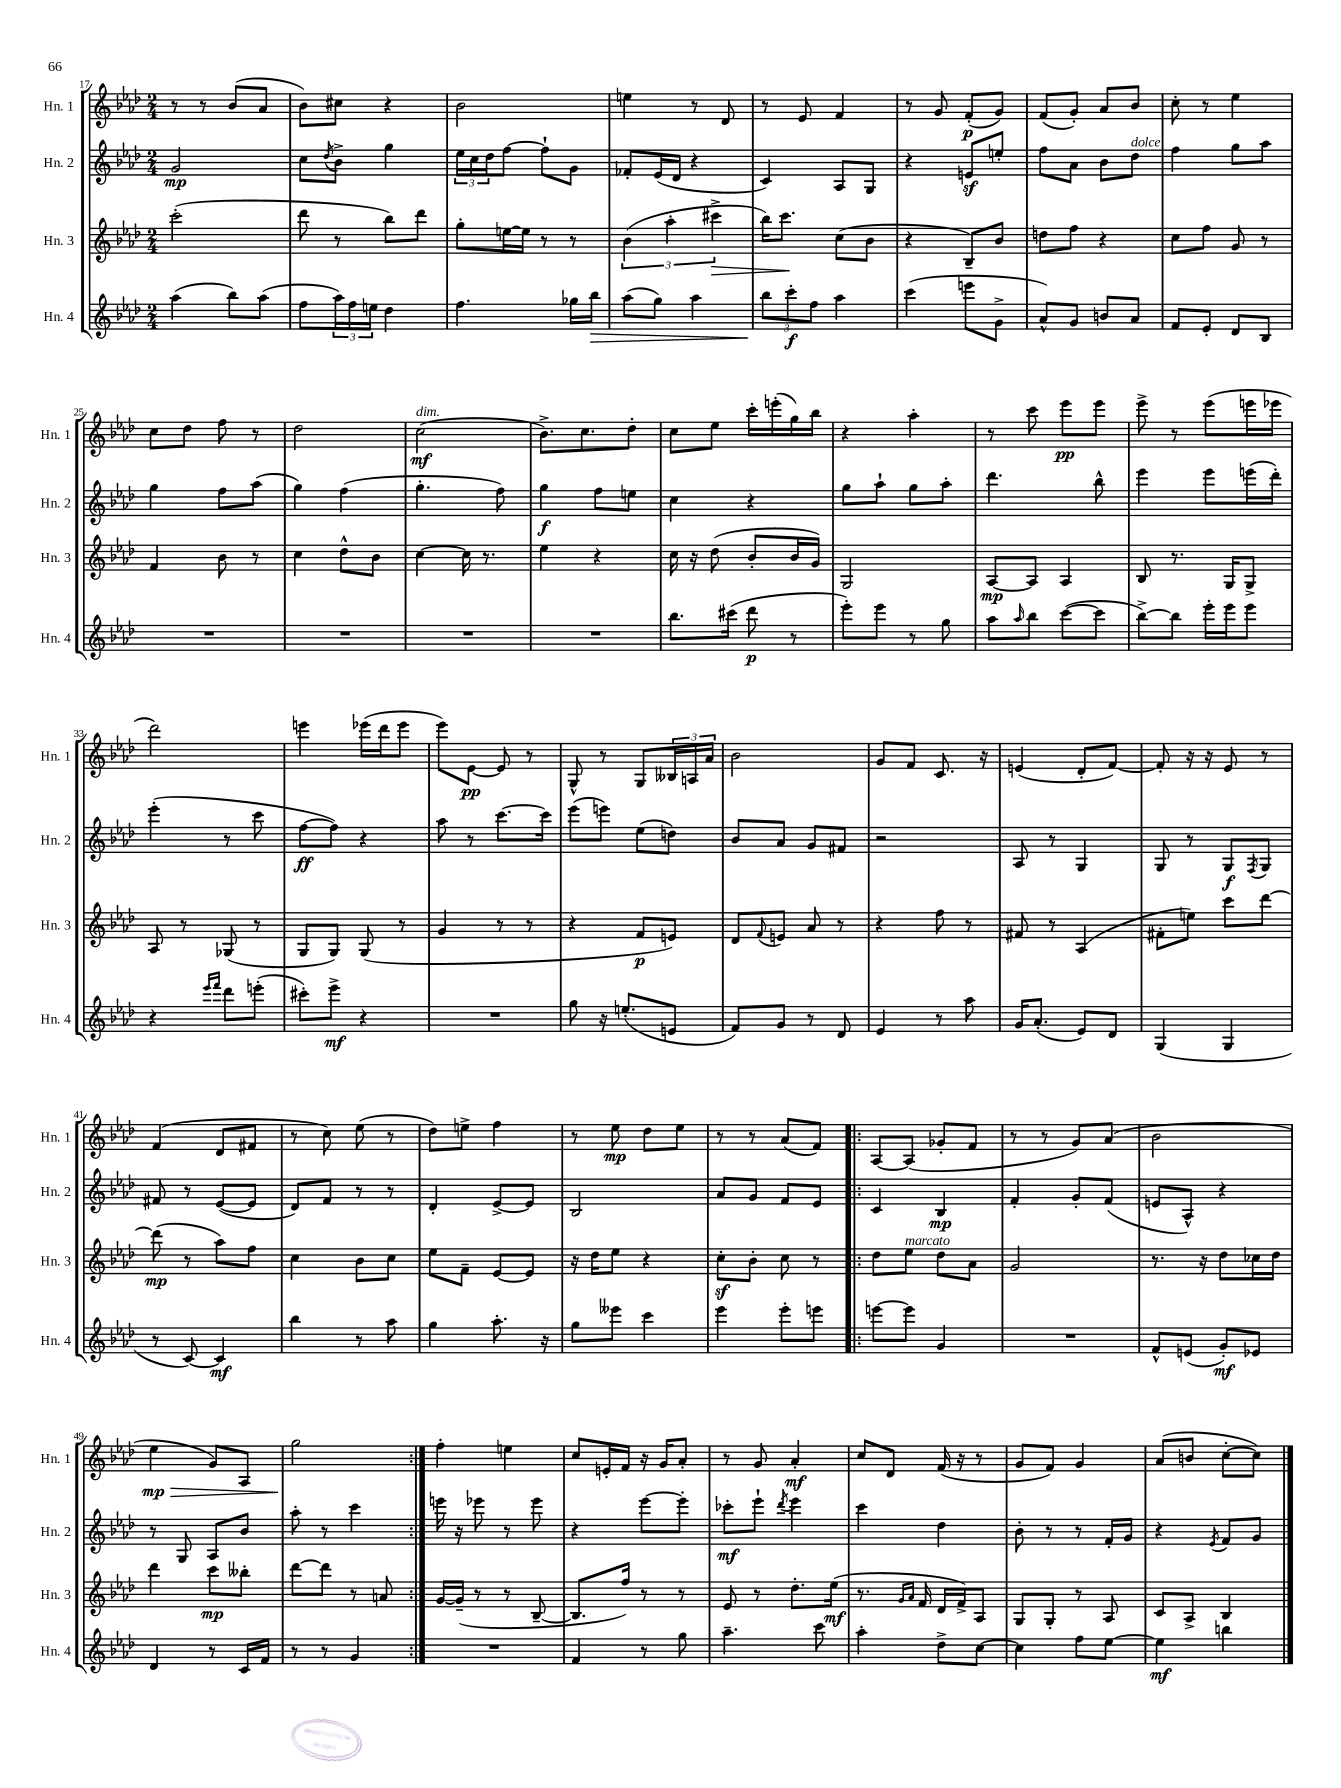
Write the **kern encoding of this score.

**kern	**dynam	**kern	**dynam	**kern	**dynam	**kern	**dynam
*part4	*part4	*part3	*part3	*part2	*part2	*part1	*part1
*staff4	*staff4	*staff3	*staff3	*staff2	*staff2	*staff1	*staff1
*I"Hn. 4	*	*I"Hn. 3	*	*I"Hn. 2	*	*I"Hn. 1	*
*I'Hn. 4	*	*I'Hn. 3	*	*I'Hn. 2	*	*I'Hn. 1	*
*clefG2	*	*clefG2	*	*clefG2	*	*clefG2	*
*k[b-e-a-d-]	*	*k[b-e-a-d-]	*	*k[b-e-a-d-]	*	*k[b-e-a-d-]	*
*M2/4	*	*M2/4	*	*M2/4	*	*M2/4	*
=17	=17	=17	=17	=17	=17	=17	=17
(4aa-\	.	(2ccc'\	.	2g/	mp	8r	.
.	.	.	.	.	.	8r	.
8bb-\L)	.	.	.	.	.	(8b-/L	.
(8aa-\J	.	.	.	.	.	8a-/J	.
=18	=18	=18	=18	=18	=18	=18	=18
8ff\L	.	8ddd-\	.	8cc\L	.	8b-\L)	.
.	.	.	.	8qdd-/	.	.	.
24aa-\L)	.	8r	.	8b-^\J	.	8cc#X\J	.
24ff\	.	.	.	.	.	.	.
24een\JJ	.	.	.	.	.	.	.
4dd-\	.	8bb-\L)	.	4gg\	.	4r	.
.	.	8ddd-\J	.	.	.	.	.
=19	=19	=19	=19	=19	=19	=19	=19
4.ff\	.	8gg'\L	.	24ee-\LL	.	2b-\	.
.	.	.	.	24cc\	.	.	.
.	.	.	.	24dd-\J	.	.	.
.	.	[16een\L	.	[8ff\J	.	.	.
.	.	16ee\JJ]	.	.	.	.	.
.	.	8r	.	8ff`\L]	.	.	.
16gg-X\LL	.	8r	.	8g\J	.	.	.
!	!LO:HP:b	!	!	!	!	!	!
16bb-\JJ	>	.	.	.	.	.	.
=20	=20	=20	=20	=20	=20	=20	=20
(8aa-\L	.	(6b-\	.	8f-X'/L	.	4een\	.
8gg\J)	.	.	.	(16e-/L	.	.	.
.	.	6aa-'\	.	.	.	.	.
.	.	.	.	16d-/JJ	.	.	.
4aa-\	.	.	.	4r	.	8r	.
!	!	!	!LO:HP:b	!	!	!	!
.	.	6ccc#X^\	>	.	.	.	.
.	.	.	.	.	.	8d-/	.
=21	=21	=21	=21	=21	=21	=21	=21
12bb-\L	.	16bb-\KL)	.	4c/)	.	8r	.
.	.	8.ccc\J	.	.	.	.	.
12ccc'\	] f	.	.	.	.	.	.
.	.	.	.	.	.	8e-/	.
12ff\J	.	.	.	.	.	.	.
4aa-\	.	(8cc\L	]	8A-/L	.	4f/	.
.	.	8b-\J	.	8G/J	.	.	.
=22	=22	=22	=22	=22	=22	=22	=22
(4ccc\	.	4r	.	4r	.	8r	.
.	.	.	.	.	.	8g/	.
8eeen\L	.	8B-~/L)	.	8enz/L	.	(8f'/L	p
8g^\J	.	8b-/J	.	8een'/J	.	8g/J)	.
=23	=23	=23	=23	=23	=23	=23	=23
8a-^^/L)	.	8ddn\L	.	8ff\L	.	(8f/L	.
8g/J	.	8ff\J	.	8a-\J	.	8g'/J)	.
8bn/L	.	4r	.	8b-\L	.	8a-/L	.
!	!	!	!	!LO:TX:a:i:t=dolce	!	!	!
8a-/J	.	.	.	8dd-\J	.	8b-/J	.
=24	=24	=24	=24	=24	=24	=24	=24
8f/L	.	8cc\L	.	4ff\	.	8cc'\	.
8e-'/J	.	8ff\J	.	.	.	8r	.
8d-/L	.	8g/	.	8gg\L	.	4ee-\	.
8B-/J	.	8r	.	8aa-\J	.	.	.
!!LO:LB:g=z
=25	=25	=25	=25	=25	=25	=25	=25
2r	.	4f/	.	4gg\	.	8cc\L	.
.	.	.	.	.	.	8dd-\J	.
.	.	8b-\	.	8ff\L	.	8ff\	.
.	.	8r	.	(8aa-\J	.	8r	.
=26	=26	=26	=26	=26	=26	=26	=26
2r	.	4cc\	.	4gg\)	.	2dd-\	.
.	.	8dd-^^\L	.	(4ff\	.	.	.
.	.	8b-\J	.	.	.	.	.
=27	=27	=27	=27	=27	=27	=27	=27
!	!	!	!	!	!	!LO:TX:a:i:t=dim.	!
2r	.	[4cc\	.	4.gg'\	.	(2cc\	mf
.	.	16cc\]	.	.	.	.	.
.	.	8.r	.	.	.	.	.
.	.	.	.	8ff\)	.	.	.
=28	=28	=28	=28	=28	=28	=28	=28
2r	.	4ee-\	.	4gg\	f	8.b-^\L)	.
.	.	.	.	.	.	8.cc\	.
.	.	4r	.	8ff\L	.	.	.
.	.	.	.	8een\J	.	8dd-'\J	.
=29	=29	=29	=29	=29	=29	=29	=29
8.bb-\L	.	16cc\	.	4cc\	.	8cc\L	.
.	.	16r	.	.	.	.	.
.	.	(8dd-\	.	.	.	8ee-\J	.
(16ccc#X\Jk	.	.	.	.	.	.	.
8ddd-\	p	8b-'/L	.	4r	.	16ccc'\LL	.
.	.	.	.	.	.	(16eeen'\	.
8r	.	16b-/L	.	.	.	16gg\)	.
.	.	16g/JJ)	.	.	.	16bb-\JJ	.
=30	=30	=30	=30	=30	=30	=30	=30
8eee-'\L)	.	2G/	.	8gg\L	.	4r	.
8eee-\J	.	.	.	8aa-`\J	.	.	.
8r	.	.	.	8gg\L	.	4aa-'\	.
8gg\	.	.	.	8aa-'\J	.	.	.
=31	=31	=31	=31	=31	=31	=31	=31
8aa-\L	.	[8A-/L	mp	4.ddd-\	.	8r	.
16qqaa-/	.	.	.	.	.	.	.
8bb-\J	.	8A-/J]	.	.	.	8ccc\	.
([8ccc\L	.	4A-/	.	.	.	8eee-\L	pp
8ccc\J]	.	.	.	8bb-^^\	.	8eee-\J	.
=32	=32	=32	=32	=32	=32	=32	=32
[8bb-^\L)	.	8B-/	.	4eee-\	.	8eee-^\	.
8bb-\J]	.	8.r	.	.	.	8r	.
16eee-'\LL	.	.	.	8eee-\L	.	(8eee-\L	.
16eee-\J	.	16G/KL	.	.	.	.	.
8eee-\J	.	8G^/J	.	(16eeen\L	.	16eeen\L	.
.	.	.	.	16ddd-'\JJ)	.	16eee-X\JJ	.
!!LO:LB:g=z
=33	=33	=33	=33	=33	=33	=33	=33
4r	.	8A-/	.	(4eee-'\	.	2ddd-\)	.
.	.	8r	.	.	.	.	.
16qqeee-/LL	.	.	.	.	.	.	.
16qqfff/JJ	.	.	.	.	.	.	.
8ddd-\L	.	(8G-X/	.	8r	.	.	.
(8eeen'\J	.	8r	.	8ccc\	.	.	.
=34	=34	=34	=34	=34	=34	=34	=34
8ccc#X'\L)	.	8G/L	.	[8ff\L	ff	4eeen\	.
8eee-^\J	mf	8G/J)	.	8ff\J])	.	.	.
4r	.	(8G/	.	4r	.	(16eee-X\LL	.
.	.	.	.	.	.	16ddd-\J	.
.	.	8r	.	.	.	8eee-\J	.
=35	=35	=35	=35	=35	=35	=35	=35
2r	.	4g/	.	8aa-\	.	8eee-\L)	.
.	.	.	.	8r	.	[8e-\J	pp
.	.	8r	.	[8.ccc\L	.	8e-/]	.
.	.	8r	.	.	.	8r	.
.	.	.	.	16ccc\Jk]	.	.	.
=36	=36	=36	=36	=36	=36	=36	=36
8gg\	.	4r	.	(8eee-\L	.	8G^^/	.
16r	.	.	.	8eeen\J)	.	8r	.
(8.een'/L	.	.	.	.	.	.	.
.	.	8f/L	p	(8ee-\L	.	8G/L	.
8en/J	.	8en/J)	.	8ddn\J)	.	24B--X/L	.
.	.	.	.	.	.	24An/	.
.	.	.	.	.	.	24a-/JJ	.
=37	=37	=37	=37	=37	=37	=37	=37
8f/L)	.	8d-/L	.	8b-/L	.	2b-\	.
.	.	8qqf/	.	.	.	.	.
8g/J	.	8en/J	.	8a-/J	.	.	.
8r	.	8a-/	.	8g/L	.	.	.
8d-/	.	8r	.	8f#X/J	.	.	.
=38	=38	=38	=38	=38	=38	=38	=38
4e-/	.	4r	.	2r	.	8g/L	.
.	.	.	.	.	.	8f/J	.
8r	.	8ff\	.	.	.	8.c/	.
8aa-\	.	8r	.	.	.	.	.
.	.	.	.	.	.	16r	.
=39	=39	=39	=39	=39	=39	=39	=39
16g/KL	.	8f#X/	.	8A-/	.	(4en/	.
(8.a-'/J	.	.	.	.	.	.	.
.	.	8r	.	8r	.	.	.
8e-/L)	.	(4A-/	.	4G/	.	8d-'/L	.
8d-/J	.	.	.	.	.	[8f/J)	.
=40	=40	=40	=40	=40	=40	=40	=40
(4G/	.	8f#X'\L	.	8G/	.	8f'/]	.
.	.	8een\J)	.	8r	.	16r	.
.	.	.	.	.	.	16r	.
4G/	.	8ccc\L	.	8G/L	f	8e-/	.
.	.	.	.	8qF/	.	.	.
.	.	[8ddd-\J	.	8G/J	.	8r	.
!!LO:LB:g=z
=41	=41	=41	=41	=41	=41	=41	=41
8r	.	(8ddd-\]	mp	8f#X/	.	(4f/	.
[8c/)	.	8r	.	8r	.	.	.
4c/]	mf	8aa-\L)	.	([8e-/L	.	8d-/L	.
.	.	8ff\J	.	8e-/J]	.	8f#X/J	.
=42	=42	=42	=42	=42	=42	=42	=42
4bb-\	.	4cc\	.	8d-/L)	.	8r	.
.	.	.	.	8f/J	.	8cc\)	.
8r	.	8b-\L	.	8r	.	(8ee-\	.
8aa-\	.	8cc\J	.	8r	.	8r	.
=43	=43	=43	=43	=43	=43	=43	=43
4gg\	.	8ee-\L	.	4d-'/	.	8dd-\L)	.
.	.	8f~\J	.	.	.	8een^\J	.
8.aa-'\	.	[8e-/L	.	[8e-^/L	.	4ff\	.
.	.	8e-/J]	.	8e-/J]	.	.	.
16r	.	.	.	.	.	.	.
=44	=44	=44	=44	=44	=44	=44	=44
8gg\L	.	16r	.	2B-/	.	8r	.
.	.	16dd-\KL	.	.	.	.	.
8eee--X\J	.	8ee-\J	.	.	.	8ee-\	mp
4ccc\	.	4r	.	.	.	8dd-\L	.
.	.	.	.	.	.	8ee-\J	.
=45	=45	=45	=45	=45	=45	=45	=45
4eee-\	.	8ccz'\L	.	8a-/L	.	8r	.
.	.	8b-'\J	.	8g/J	.	8r	.
8eee-'\L	.	8cc\	.	8f/L	.	(8a-/L	.
8eeen\J	.	8r	.	8e-/J	.	8f/J)	.
=46!|:	=46!|:	=46!|:	=46!|:	=46!|:	=46!|:	=46!|:	=46!|:
[8eeen\L	.	8dd-\L	.	4c/	.	[8A-/L	.
!	!	!LO:TX:a:i:t=marcato	!	!	!	!	!
8eee\J]	.	8ee-\J	.	.	.	(8A-/J]	.
4g/	.	8dd-\L	.	4B-/	mp	8g-X'/L	.
.	.	8a-\J	.	.	.	8f/J	.
=47	=47	=47	=47	=47	=47	=47	=47
2r	.	2g/	.	4f'/	.	8r	.
.	.	.	.	.	.	8r	.
.	.	.	.	8g'/L	.	8g/L)	.
.	.	.	.	(8f/J	.	(8a-/J	.
=48	=48	=48	=48	=48	=48	=48	=48
8f^^/L	.	8.r	.	8en/L	.	2b-\	.
(8en/J	.	.	.	8A-^^/J)	.	.	.
.	.	16r	.	.	.	.	.
8g'/L)	mf	8dd-\L	.	4r	.	.	.
8e-X/J	.	16cc-X\L	.	.	.	.	.
.	.	16dd-\JJ	.	.	.	.	.
!!LO:LB:g=z
=49	=49	=49	=49	=49	=49	=49	=49
!	!	!	!	!	!	!	!LO:HP:b
4d-/	.	4ddd-\	.	8r	.	4ee-\	> mp
.	.	.	.	8G/	.	.	.
8r	.	8ccc\L	mp	8A-/L	.	8g/L)	.
16c/LL	.	8bb--X'\J	.	8b-/J	.	8A-/J	.
16f/JJ	.	.	.	.	.	.	.
=50	=50	=50	=50	=50	=50	=50	=50
8r	.	[8ddd-\L	.	8aa-'\	.	2gg\	.
8r	.	8ddd-\J]	.	8r	.	.	.
4g/	.	8r	.	4ccc\	.	.	.
.	.	8an/	.	.	.	.	.
.	.	.	.	.	.	.	]
=51:|!	=51:|!	=51:|!	=51:|!	=51:|!	=51:|!	=51:|!	=51:|!
2r	.	[16g/LL	.	16eeen\	.	4ff'\	.
.	.	(16g~/JJ]	.	16r	.	.	.
.	.	8r	.	8eee-X\	.	.	.
.	.	8r	.	8r	.	4een\	.
.	.	[8B-~/	.	8eee-\	.	.	.
=52	=52	=52	=52	=52	=52	=52	=52
4f/	.	8.B-/L]	.	4r	.	8cc/L	.
.	.	.	.	.	.	16en'/L	.
.	.	16ff/Jk)	.	.	.	16f/JJ	.
8r	.	8r	.	[8eee-\L	.	16r	.
.	.	.	.	.	.	16g/KL	.
8gg\	.	8r	.	8eee-'\J]	.	8a-'/J	.
=53	=53	=53	=53	=53	=53	=53	=53
4.aa-~\	.	8e-/	.	8ccc-X'\L	mf	8r	.
.	.	8r	.	8eee-`\J	.	8g/	.
.	.	.	.	8qddd-/	.	.	.
.	.	8.dd-'\L	.	4eee-\	.	4a-'/	mf
8ccc\	.	.	.	.	.	.	.
.	.	(16ee-\Jk	mf	.	.	.	.
=54	=54	=54	=54	=54	=54	=54	=54
4aa-'\	.	8.r	.	4ccc\	.	8cc/L	.
.	.	.	.	.	.	8d-/J	.
.	.	16qqg/LL	.	.	.	.	.
.	.	16qqa-/JJ	.	.	.	.	.
.	.	16f/	.	.	.	.	.
8dd-^\L	.	16d-/LL	.	4dd-\	.	(16f/	.
.	.	16f^/J)	.	.	.	16r	.
[8cc\J	.	8A-/J	.	.	.	8r	.
=55	=55	=55	=55	=55	=55	=55	=55
4cc\]	.	8G/L	.	8b-'\	.	8g/L	.
.	.	8G'/J	.	8r	.	8f/J)	.
8ff\L	.	8r	.	8r	.	4g/	.
[8ee-\J	.	8A-/	.	16f'/LL	.	.	.
.	.	.	.	16g/JJ	.	.	.
=56	=56	=56	=56	=56	=56	=56	=56
4ee-\]	mf	8c/L	.	4r	.	(8a-/L	.
.	.	8A-^/J	.	.	.	8bn/J	.
.	.	.	.	8qe-/	.	.	.
4bbn\	.	4B-/	.	8f/L	.	[8cc'\L	.
.	.	.	.	8g/J	.	8cc\J])	.
==	==	==	==	==	==	==	==
*-	*-	*-	*-	*-	*-	*-	*-
